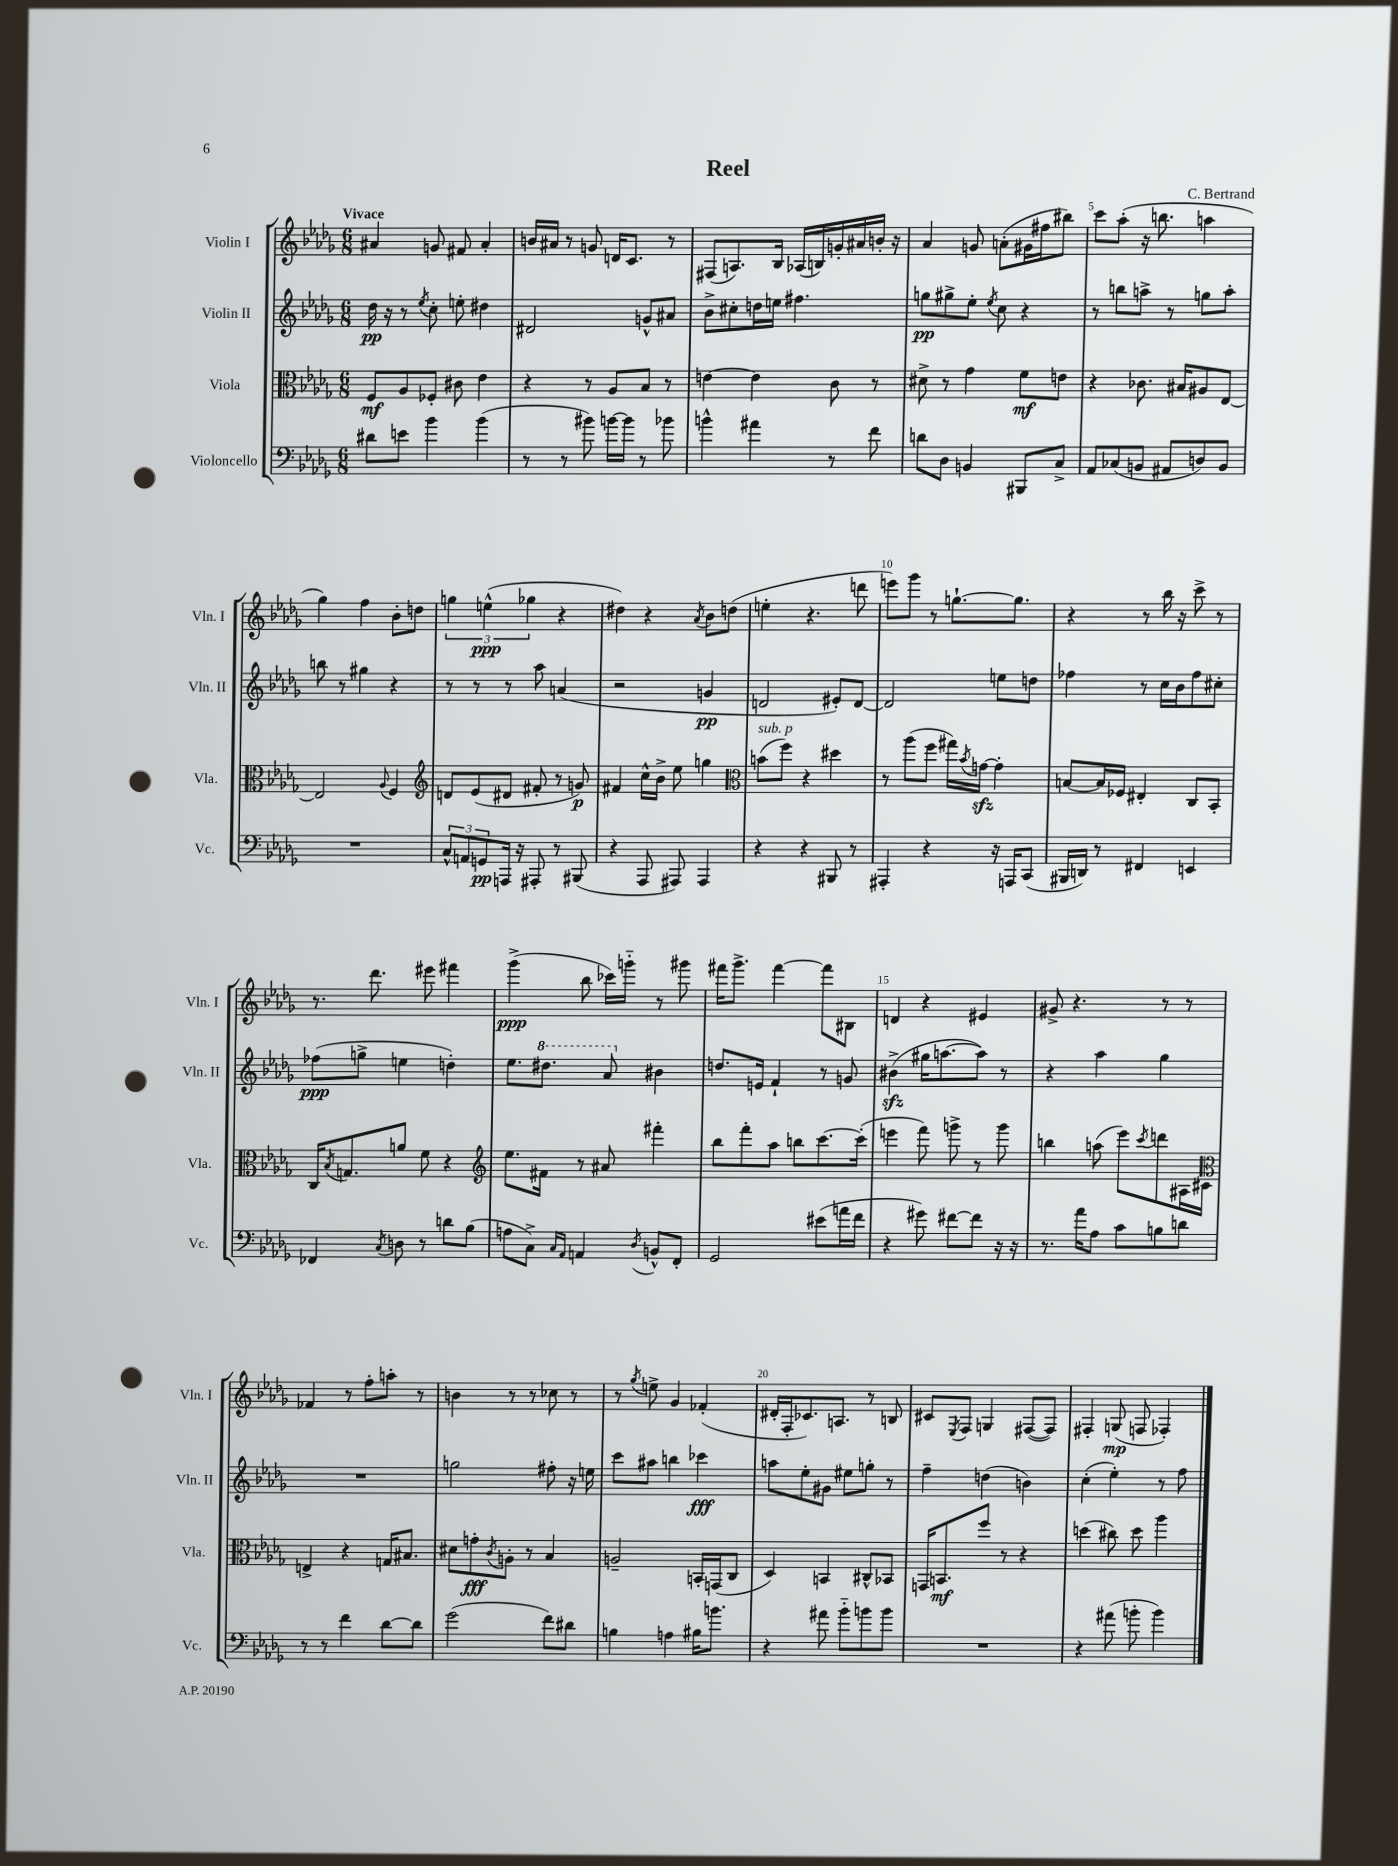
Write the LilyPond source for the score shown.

\header { title = "Reel" composer = "C. Bertrand" }
<<
\new StaffGroup <<
\new Staff = "s0" \with { instrumentName = "Violin I" shortInstrumentName = "Vln. I" } {
    \clef treble \key des \major \numericTimeSignature \time 6/8 \tempo "Vivace"
    ais'4 g'8 fis'8 ais'4-. |
    b'16 ais'16 r8 g'8 d'16 c'8. r8 |
    fis8( a8.) bes16 aes16( b16) g'16-. ais'16 b'16-. r16 |
    aes'4 g'8 a'8-.( gis'16 fis''16 bis''8) |
    c'''8 aes''8-.( r16 b''8. a''4 |
    ges''4) f''4 bes'8-. d''8 |
    \tuplet 3/2 { g''4 e''4-^\ppp( ges''4 } r4 |
    dis''4) r4 \acciaccatura { aes'8 } bes'8 d''8( |
    e''4-. r4. d'''8 |
    e'''8) ges'''8 r8 g''8.~-! g''8. |
    r4 r8 bes''16 r16 c'''8-> r8 |
    r8. des'''8. eis'''8 fis'''4 |
    ges'''4->\ppp( bes''8 ces'''16) g'''16-_ r8 gis'''8 |
    fis'''16 ges'''8.-> fis'''4~ fis'''8 bis8 |
    d'4 r4 eis'4 |
    gis'8-> r4. r8 r8 |
    fes'4 r8 f''8-. a''8-. r8 |
    b'4 r8 r8 ces''8 r8 |
    r8 \acciaccatura { ges''8 } e''8-> ges'4 fes'4-.( |
    dis'16-. f16-. ces'8.) a8. r8 b8 |
    cis'8 \acciaccatura { ees8 } f8 g4 fis8~( fis8) |
    fis4-. g8\mp( f8 fes4-.) \bar "|." |
}
\new Staff = "s1" \with { instrumentName = "Violin II" shortInstrumentName = "Vln. II" } {
    \clef treble \key des \major \numericTimeSignature \time 6/8
    des''16\pp r16 r8 \acciaccatura { ees''8 } c''8-. e''8-. dis''4 |
    dis'2 g'8-^ ais'8 |
    bes'8-> cis''8-. d''16 e''16 fis''4. |
    g''8\pp gis''8-> ees''8-. \acciaccatura { ees''8 } c''8 r4 |
    r8 b''8 a''8-> r8 g''8 a''8-. |
    b''8 r8 gis''4 r4 |
    r8 r8 r8 aes''8 a'4( |
    r2 g'4\pp |
    d'2 eis'8-.) d'8~ |
    d'2 e''8 d''8 |
    fes''4 r8 c''16 bes'16 fes''8 cis''8-. |
    fes''8\ppp( g''8-> e''4 d''4-.) |
    ees''8. \ottava #1 dis'''8. aes''8 \ottava #0 bis'4 |
    d''8. e'16 f'4-! r8 g'8 |
    bis'4->\sfz( gis''16 a''8.~ a''8) r8 |
    r4 aes''4 ges''4 |
    R2. |
    g''2 fis''8-. r16 e''16 |
    c'''8 ais''8 b''4 ces'''4\fff |
    a''8 ees''8-. gis'8 eis''8 g''8-. r8 |
    f''4-- d''4( b'4) |
    c''4-.( ees''4-.) r8 f''8 \bar "|." |
}
\new Staff = "s2" \with { instrumentName = "Viola" shortInstrumentName = "Vla." } {
    \clef alto \key des \major \numericTimeSignature \time 6/8
    f8\mf aes8 fes8-. cis'8 ees'4 |
    r4 r8 aes8 bes8 r8 |
    e'4~ e'4 c'8 r8 |
    dis'8-> r8 ges'4 f'8\mf e'8 |
    r4 ces'8. bis16 ais8 ees8~ |
    ees2 \appoggiatura { aes8 } f4 |
    \clef treble d'8 ees'8( dis'8 fis'8-. r8 g'8\p) |
    fis'4 c''16-^ bes'16-> ees''8 g''4 |
    \clef alto b'8^\markup { \italic "sub. p" }( f''8) r4 dis''4 |
    r8 aes''8( f''8 gis''16) \acciaccatura { bes'8 } g'16~\sfz g'4-. |
    b8~ b16 fes16 eis4-. c8 bes,8-. |
    c16 \acciaccatura { bes8 } g8. a'8 f'8 r4 |
    \clef treble ees''8. fis'16 r8 ais'8 fis'''4-. |
    bes''8 f'''8-. aes''8 b''8 c'''8.~ c'''16-.( |
    e'''4 f'''8) g'''8-> r8 g'''8 |
    b''4 a''8( ees'''8) \acciaccatura { c'''8 } d'''8 ais16 cis'16 |
    \clef alto e4-> r4 g16 bis8. |
    dis'8 g'8-.\fff \acciaccatura { c'8 } a8-. r8 bes4 |
    a2-- b,16-. g,16( c8 |
    des4) b,4 cis8-^ bes,8 |
    g,16 b,8.\mf f''8 r8 r4 |
    d''4( cis''8) d''8 aes''4 \bar "|." |
}
\new Staff = "s3" \with { instrumentName = "Violoncello" shortInstrumentName = "Vc." } {
    \clef bass \key des \major \numericTimeSignature \time 6/8
    dis'8 e'8 bes'4 bes'4( |
    r8 r8 bis'8) b'16~ b'16 r8 bes'8 |
    b'4-^ ais'4 r8 f'8 |
    d'8 des8 b,4 bis,,8 c8-> |
    aes,8 ces8( b,8 ais,8 d8) b,8 |
    R2. |
    \tuplet 3/2 { c8-^ a,8 g,8\pp } a,,16 r16 ais,,8-. r8 bis,,8( |
    r4 aes,,8 ais,,8) ais,,4 |
    r4 r4 bis,,8 r8 |
    ais,,4-. r4 r16 a,,16 c,8( |
    bis,,16 d,16) r8 fis,4 e,4 |
    fes,4 \acciaccatura { c8 } d8 r8 d'8 bes8( |
    a8 c8->) \grace { c16 aes,16 } a,4 \acciaccatura { des8 } b,8-^ f,8-. |
    ges,2 eis'8( a'16 f'16 |
    r4 gis'8) fis'8~ fis'8 r16 r16 |
    r8. aes'16 aes8 c'8 b8 d'8 |
    r8 r8 f'4 des'8~ des'8 |
    ges'2( f'8) dis'8 |
    b4 a4 bis16 b'8. |
    r4 ais'8 bes'8-_ b'8 b'8 |
    R2. |
    r4 ais'8( b'8-. b'4) \bar "|." |
}
>>
>>
\layout { \context { \Score \override BarNumber.break-visibility = ##(#f #t #t) barNumberVisibility = #(every-nth-bar-number-visible 5) } }
